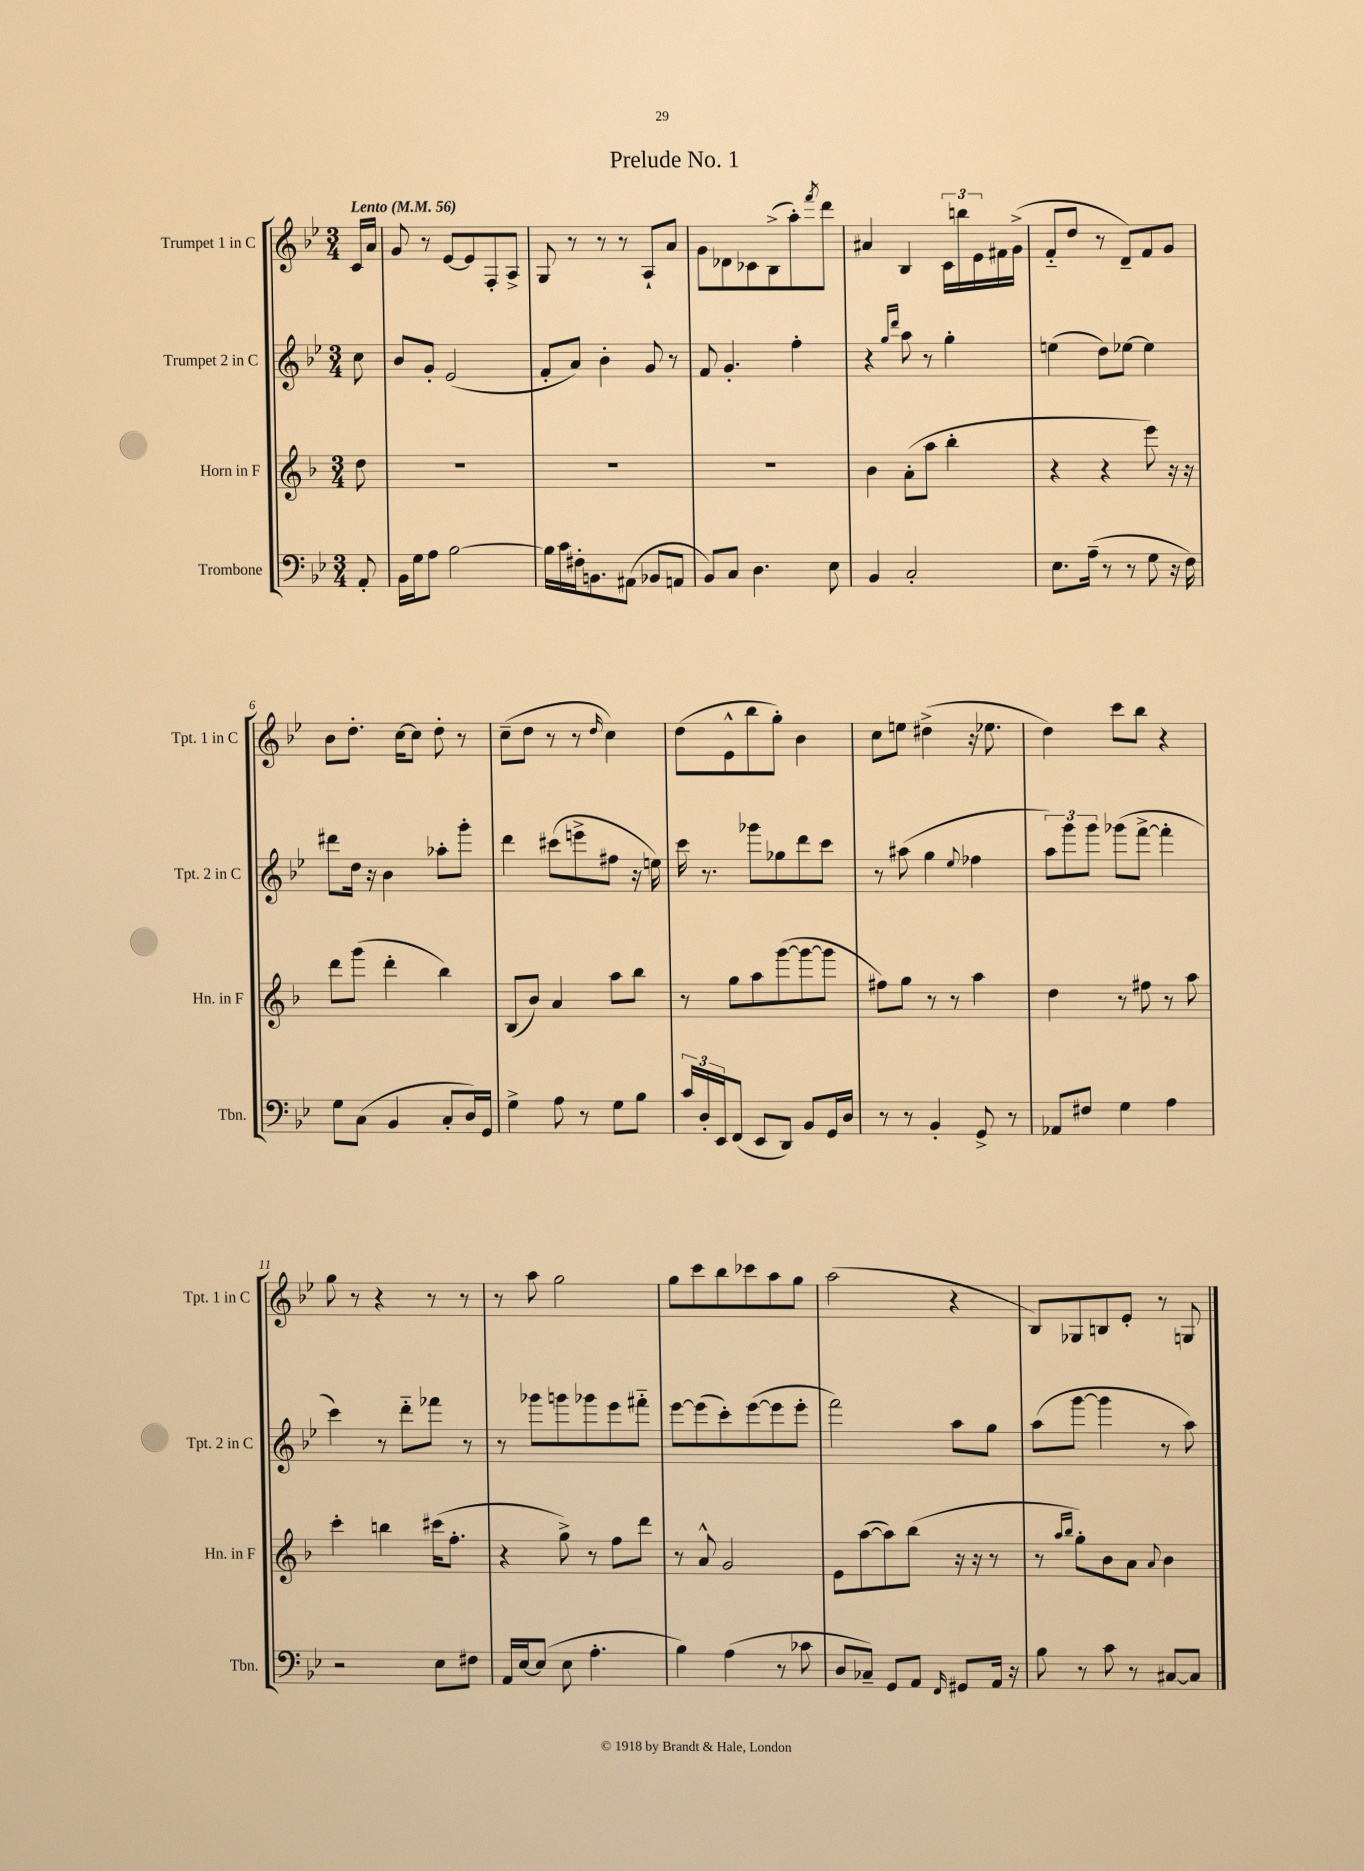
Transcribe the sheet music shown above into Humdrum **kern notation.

**kern	**kern	**kern	**kern
*staff4	*staff3	*staff2	*staff1
*clefF4	*clefG2	*clefG2	*clefG2
*k[b-e-]	*k[b-]	*k[b-e-]	*k[b-e-]
*M3/4	*M3/4	*M3/4	*M3/4
*MM56	*MM56	*MM56	*MM56
8AA'	8dd	8cc	16c
.	.	.	16a
=	=	=	=
16BB-	2.r	8b-	8g
16G	.	.	.
8A	.	8g'	8r
[2B-	.	(2e-	[8e-
.	.	.	8e-]
.	.	.	8F'
.	.	.	8A^
=	=	=	=
16B-]	2.r	8f'	8G
16c	.	.	.
16F#'	.	8a)	8r
8.BB	.	.	.
.	.	4b-'	8r
(8AA#	.	.	8r
8BB-	.	8g	8A`
8AA	.	8r	8a
=	=	=	=
8BB-)	2.r	8f	8g
8C	.	4.g'	8d-
4.D	.	.	8c-
.	.	.	(8B-^
.	.	4ff'	8aa')
.	.	.	8qfff
8E-	.	.	8ddd
=	=	=	=
4BB-	4b-	4r	4a#
.	.	16qqgg	.
.	.	16qqddd	.
2C'	(8a'	8aa	4B-
.	8aa	8r	.
.	4bb-'	4gg'	24c
.	.	.	24bb
.	.	.	24e-
.	.	.	16f#
.	.	.	(16g^
=	=	=	=
8.E-	4r	(4ee	8f'~
.	.	.	8dd
(16A~	.	.	.
8r	4r	8dd)	8r
8r	.	[8ee-	8d~)
8G	8eee)	4ee-]	8f
16r	16r	.	8g
16F)	16r	.	.
=	=	=	=
8G	8ddd	8ddd#	8b-
(8C	(8ggg	16dd	8.dd'
.	.	16r	.
4BB-	4ddd'	4b-	.
.	.	.	[16cc
.	.	.	8cc]
8C'	4bb-)	8aa-'	8dd'
16D)	.	8ggg'	8r
16GG	.	.	.
=	=	=	=
4G^	(8B-	4ddd	(8cc~
.	8b-)	.	8dd
8A	4a	(8ccc#	8r
8r	.	8eee^	8r
.	.	.	16qqdd
8G	8aa	8ff#	4cc)
8B-	8bb-	16r	.
.	.	16ee)	.
=	=	=	=
24c	8r	16ccc	(8dd
24D'	.	.	.
.	.	8.r	.
24EE-	.	.	.
(8FF	8gg	.	8e-^^
8EE-	8aa	8ggg-	8bb-
8DD)	([8ggg	8gg-	8gg')
8BB-	8ggg_	8ddd	4b-
16GG	8ggg]	8ccc	.
16D	.	.	.
=	=	=	=
8r	8ff#)	8r	8cc
8r	8gg	(8aa#	8ee
4BB-'	8r	4gg	(4dd#^
.	8r	.	.
.	.	8qqee-	.
8GG^	4aa	4ff-	16r
.	.	.	8.ee-
8r	.	.	.
=	=	=	=
8AA-	4dd	12aa)	4dd)
.	.	12ggg	.
8F#	.	.	.
.	.	12ggg	.
4G	8r	(8ggg-	8ccc
.	8ff#	[8fff^	8bb-
4A	8r	4fff']	4r
.	8aa	.	.
=	=	=	=
2r	4ccc'	4ccc)	8gg
.	.	.	8r
.	4bb	8r	4r
.	.	8ddd'~	.
8E-	(16ccc#	8fff-	8r
.	8.ff'	.	.
8F#	.	8r	8r
=	=	=	=
16AA	4r	8r	8r
[16E-	.	.	.
(8E-]	.	8ggg-	8aa
8E-	8gg^)	8ggg	2gg
4.A'	8r	8ggg-	.
.	8ff	8eee-	.
.	8ddd	8fff#'~	.
=	=	=	=
4B-)	8r	[8eee-	8gg
.	8a^^	(8eee-]	8ccc
(4A	2g	8ccc')	8bb-
.	.	([8eee-	8ccc-
8r	.	8eee-]	8aa
8c-	.	8eee-'	8gg
=	=	=	=
8D	8e	2fff)	(2aa
8C-~)	([8aa	.	.
8GG	8aa])	.	.
8AA	(8bb-	.	.
16qqFF	.	.	.
8GG#	16r	8aa	4r
.	16r	.	.
16AA	8r	8gg	.
16r	.	.	.
=	=	=	=
8B-	8r	(8aa	8B-)
.	16qqaa	.	.
.	16qqbb-	.	.
8r	8gg')	[8ggg	8G-
8c	8b-	4ggg]	8B
8r	8a	.	8e-'
.	8qqa	.	.
[8C#	4b-	8r	8r
8C#]	.	8aa)	8G
==	==	==	==
*-	*-	*-	*-
